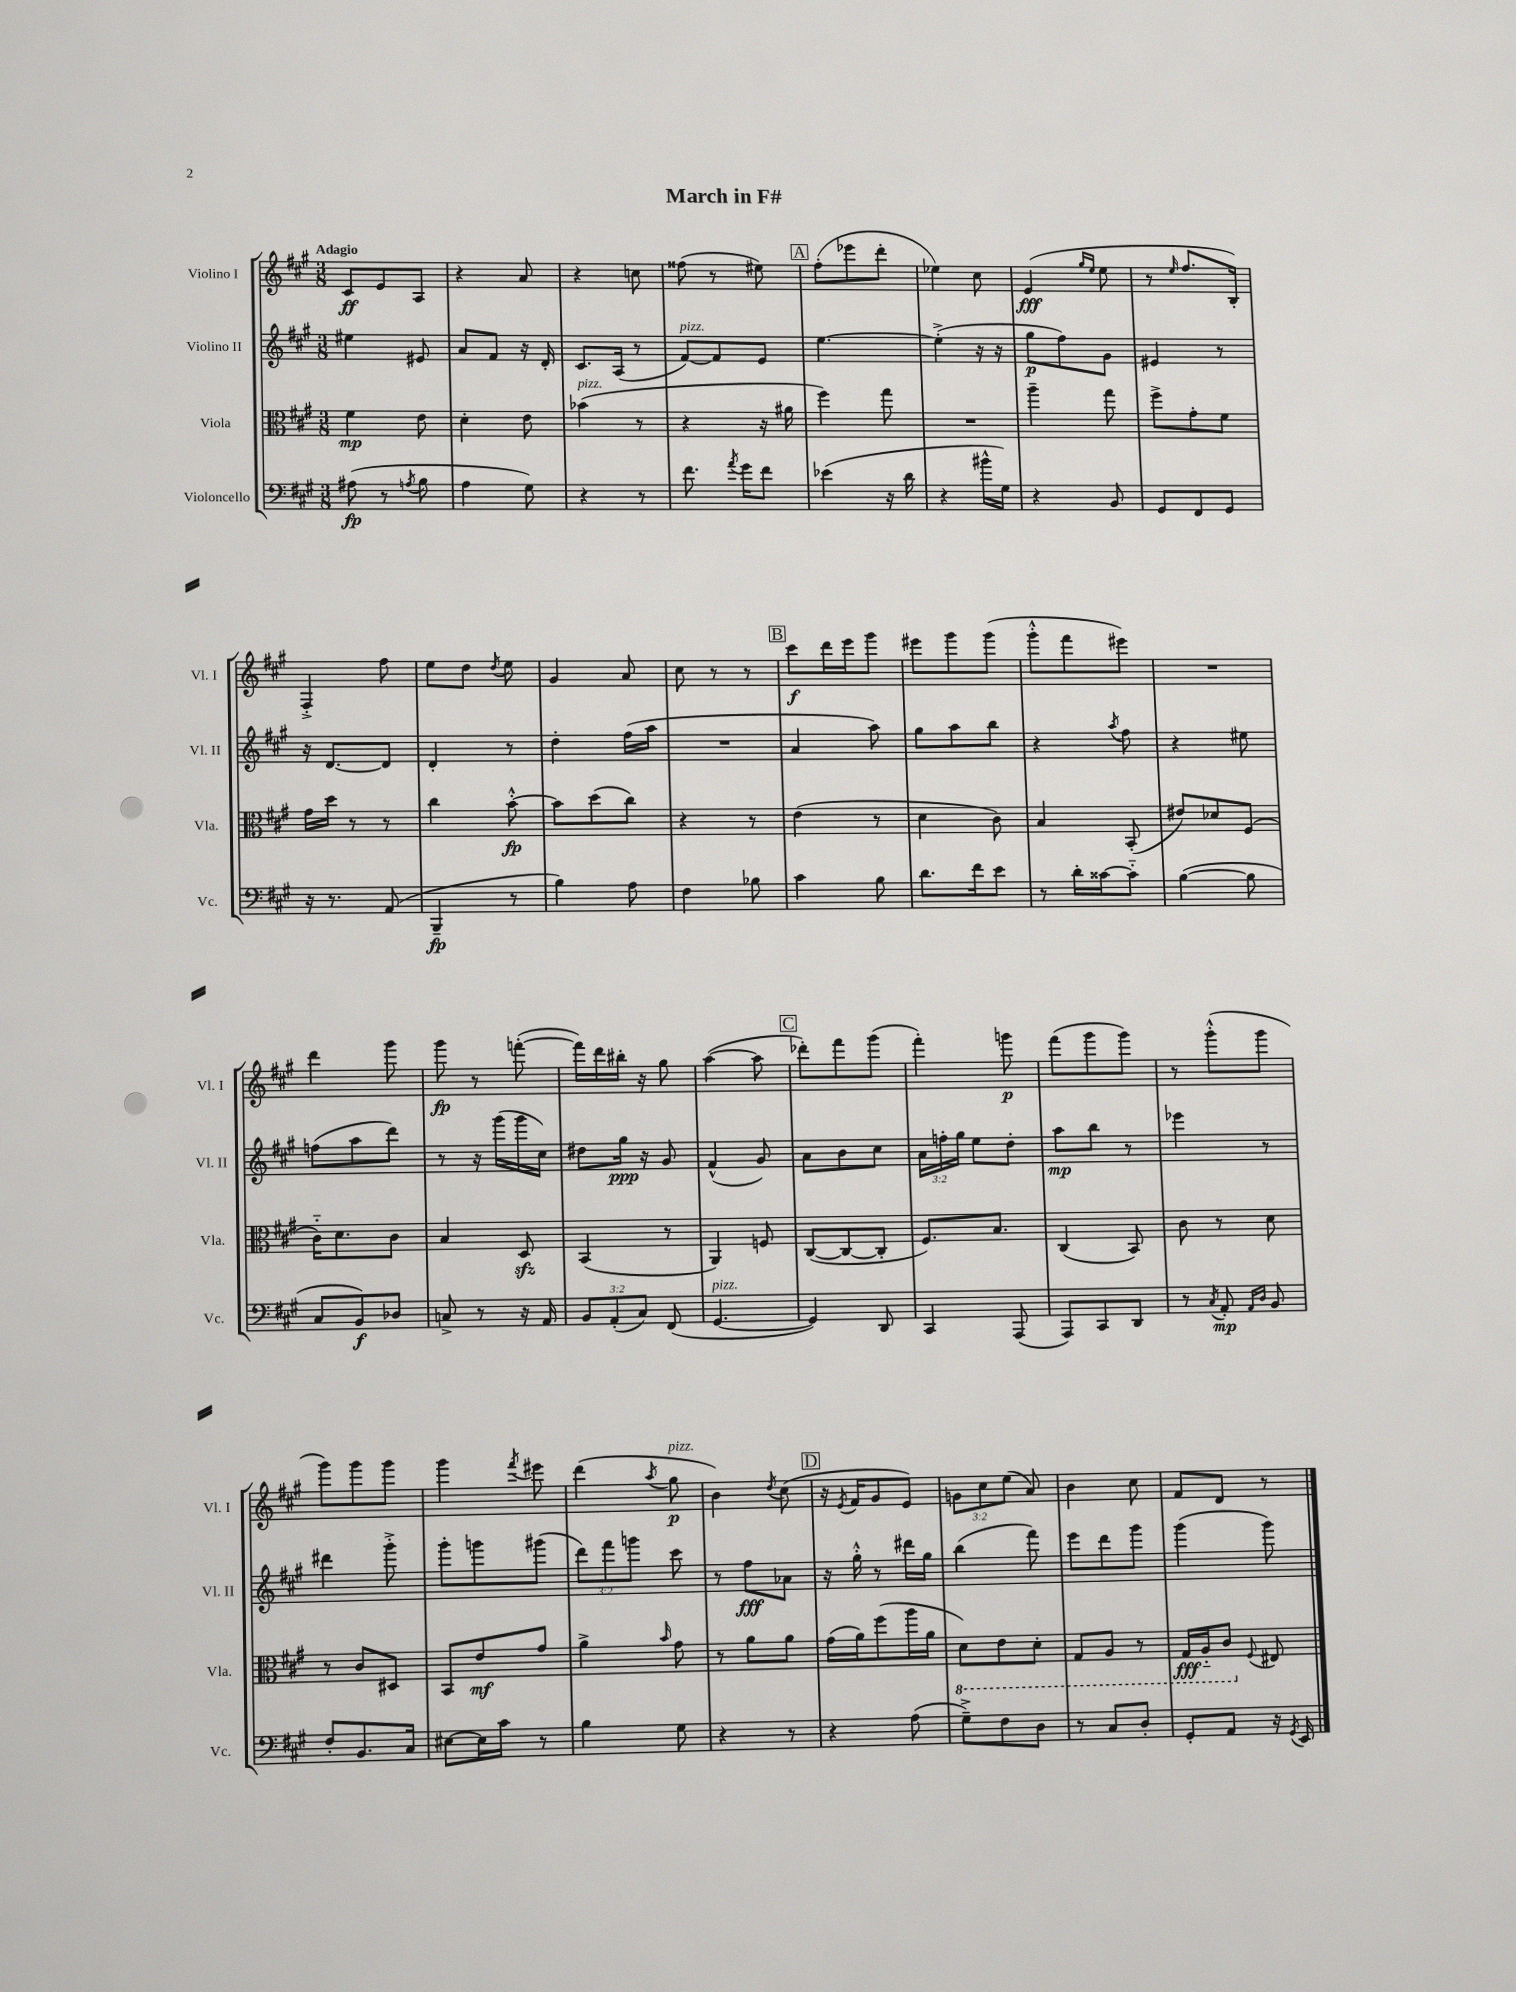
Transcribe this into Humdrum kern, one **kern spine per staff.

**kern	**kern	**kern	**kern
*staff4	*staff3	*staff2	*staff1
*clefF4	*clefC3	*clefG2	*clefG2
*k[f#c#g#]	*k[f#c#g#]	*k[f#c#g#]	*k[f#c#g#]
*M3/8	*M3/8	*M3/8	*M3/8
(8A#	4f#	4ee#	8c#
8r	.	.	8e
8qA	.	.	.
8B	8e	8e#	8A
=	=	=	=
4A	4d'	8a	4r
.	.	8f#	.
8G#)	8e	16r	8a
.	.	16d'	.
=	=	=	=
4r	(4b-	8.c#	4r
.	.	(16A	.
8r	8r	8r	8cc
=	=	=	=
8.f#	4r	[8f#)	(8ff##
.	.	8f#]	8r
8qa	.	.	.
16g#	.	.	.
8f#	16r	8e	8ee#)
.	16a#	.	.
=	=	=	=
(4e-	4ff#)	[4.ee	(8ff#'
.	.	.	8eee-
16r	8gg#	.	8ddd'
16d	.	.	.
=	=	=	=
4r	4.r	(4ee'^]	4ee-)
16b#^^	.	16r	8cc#
16G#)	.	16r	.
=	=	=	=
4r	4aa~	8gg#	(4e
.	.	8ff#)	.
.	.	.	16qqgg#
.	.	.	16qqee
8BB	8gg#	8g#	8ee
=	=	=	=
8GG#	8ff#^	4e#	8r
.	.	.	16qqee
8FF#	8g#'	.	8.ff#
8GG#	8f#	8r	.
.	.	.	16B')
=	=	=	=
16r	16g#	16r	4F#'^
8.r	16dd	[8.d	.
.	8r	.	.
(8AA	8r	8d]	8ff#
=	=	=	=
4BBB~	4cc#	4d'	8ee
.	.	.	8dd
.	.	.	8qdd
8r	[8b'^^	8r	8ee
=	=	=	=
4B)	8b]	4dd'	4g#
.	(8dd	.	.
8A	8cc#)	(16ff#	8a
.	.	16aa	.
=	=	=	=
4F#	4r	4.r	8cc#
.	.	.	8r
8B-	8r	.	8r
=	=	=	=
4c#	(4e	4a	8ccc#
.	.	.	16ddd
.	.	.	16eee
8B	8r	8aa)	8ggg#
=	=	=	=
8.d	4d	8gg#	8eee#
.	.	8aa	8ggg#
16f#	.	.	.
8e	8c#)	8bb	(8ggg#
=	=	=	=
8r	4B	4r	8ggg#'^^
16d'	.	.	8fff#
[16c##	.	.	.
.	.	8qaa	.
8c##'~]	(8BB'	8ff#	8eee#)
=	=	=	=
([4B	8e#)	4r	4.r
.	8d-	.	.
8B]	(8F#	8ee#	.
=	=	=	=
8C#	16c#'~)	(8ff	4ddd
.	8.d	.	.
8BB)	.	8aa	.
8D-	8c#	8ddd)	8ggg#
=	=	=	=
8C^	4B	8r	8ggg#
8r	.	16r	8r
.	.	(16ggg#	.
16r	8D	16ggg#	([8fff'
16AA	.	16cc#)	.
=	=	=	=
12BB	(4BB	8dd#	16fff])
.	.	.	16ddd
(12AA'	.	.	.
.	.	16gg#	16bb#'
12C#)	.	.	.
.	.	16r	16r
(8FF#	8r	8g#	8gg#
=	=	=	=
[4.GG#	4AA)	(4f#^^	([4aa
.	8F	8g#)	8aa]
=	=	=	=
4GG#])	([8C#	8a	8ddd-')
.	8C#_	8b	8fff#
8DD	8C#']	8cc#	(8ggg#
=	=	=	=
4CC#	8.F#)	24a	4fff#')
.	.	24ff'	.
.	.	24gg#	.
.	.	8ee	.
.	8.B	.	.
(8AAA	.	8dd'	8ggg
=	=	=	=
8AAA)	(4C#	8aa	(8fff#
8CC#	.	8bb	8ggg#
8DD	8BB)	8r	8ggg#)
=	=	=	=
8r	8c#	4eee-	8r
8qC#	.	.	.
8AA'	8r	.	(8ggg#'^^
16qqAA	.	.	.
16qqD	.	.	.
8BB	8d	8r	8ggg#
=	=	=	=
8F#'	8r	4ddd#	8ggg#)
8.BB	8c#	.	8ggg#
.	8D#	8ggg#'^	8ggg#
16C#	.	.	.
=	=	=	=
[8E#	8BB	8ggg#'	4ggg#
16E#]	8e	8ggg	.
16c#	.	.	.
.	.	.	8qfff#
8r	8g#	(8ggg#	8eee#
=	=	=	=
4B	4a^	12ddd)	(4ddd
.	.	12fff#	.
.	.	12ggg	.
.	16qqb	.	8qaa
8G#	8g#	8ccc#	8gg#
=	=	=	=
4r	8r	8r	4b)
.	8a	8ff#	.
.	.	.	8qdd
8r	8a	8a-	(8cc#
=	=	=	=
4r	(16g#	16r	16r
.	.	.	8qe
.	16a)	16gg#'^^	16f#
.	(8ff#	8r	8g#
(8A	16aa	16ddd#	8e)
.	16a	16gg#	.
=	=	=	=
8G#~^)	8D)	(4bb	12g
.	.	.	12cc#
8F#	8E	.	.
.	.	.	(12ee
8D	8D'	8fff#)	8a)
=	=	=	=
8r	8GG#	8eee	4b
8C#	8AA	8ddd	.
8D'	8r	8ggg#	8cc#
=	=	=	=
8GG#'	16GG#	(4ggg#	8f#
.	16AA'~	.	.
8AA	8C#	.	8d
.	8qqF#	.	.
16r	8E#	8ggg#)	8r
8qGG#	.	.	.
16EE	.	.	.
==	==	==	==
*-	*-	*-	*-
